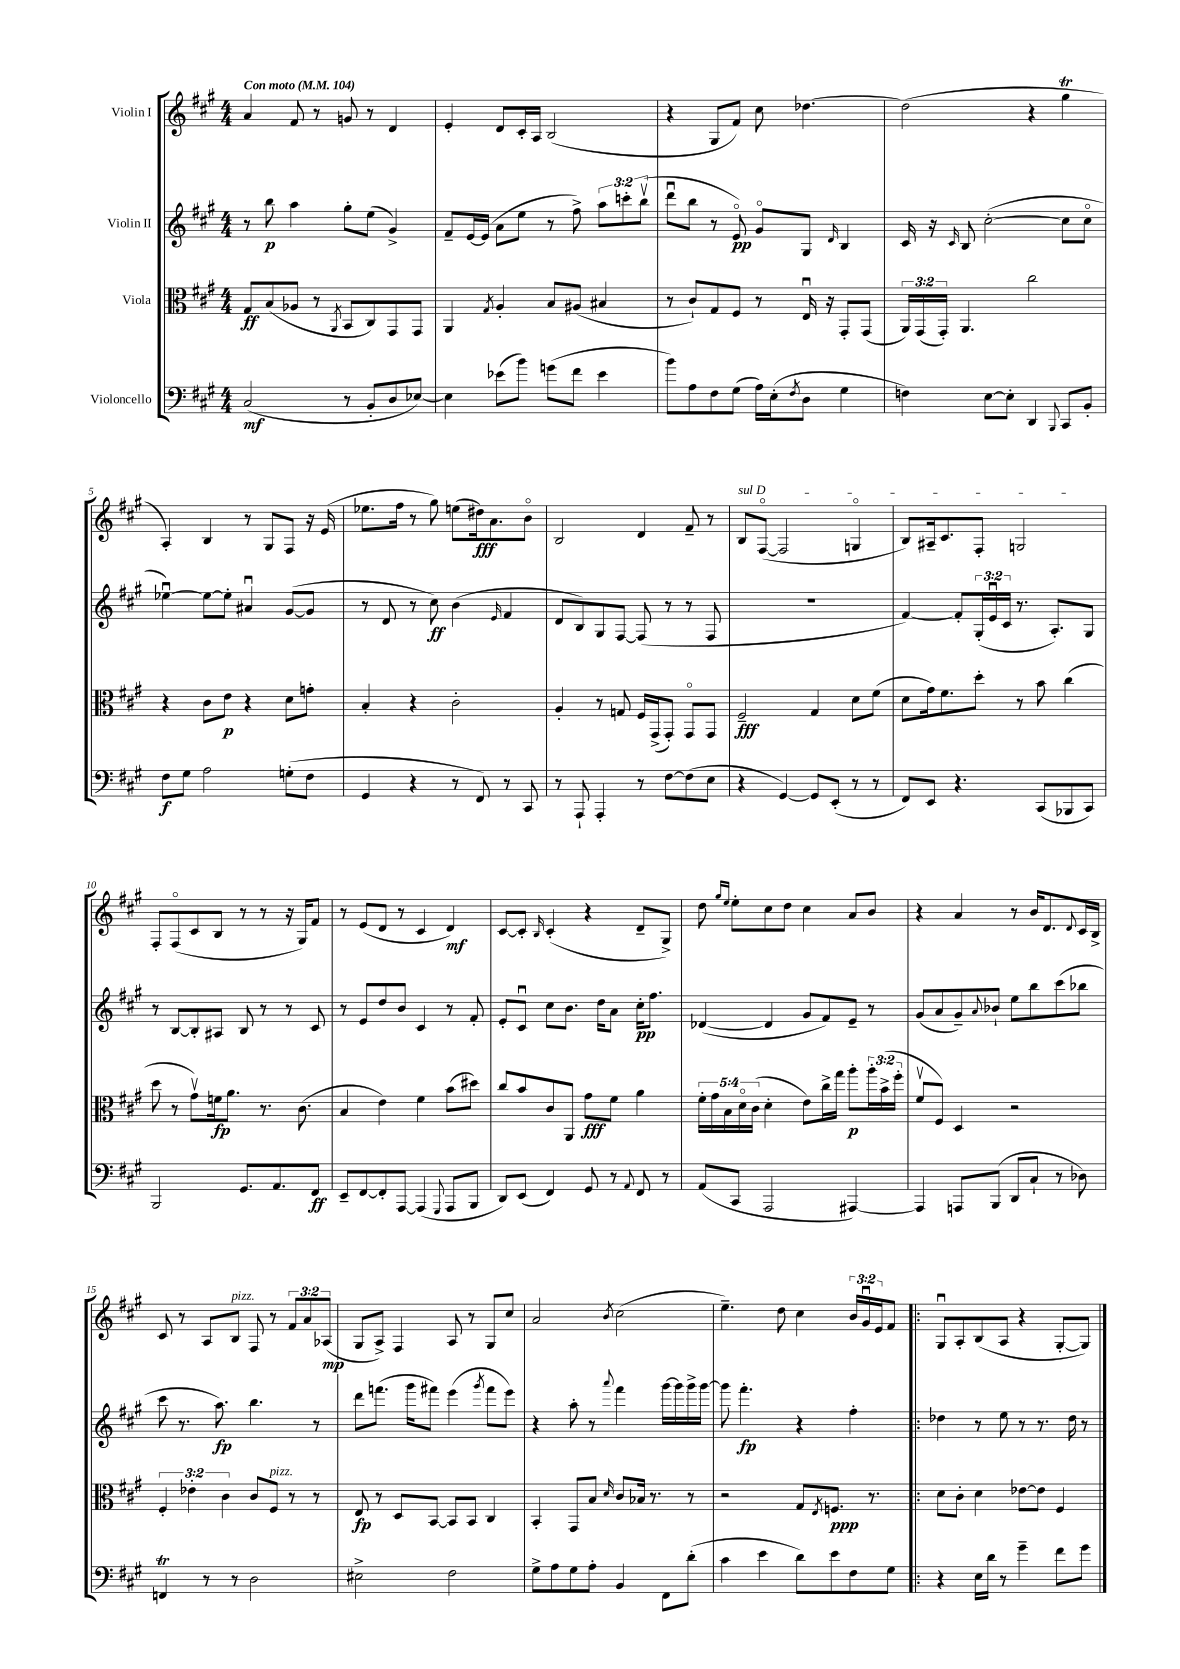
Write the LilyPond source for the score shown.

<<
\new StaffGroup <<
\new Staff = "s0" \with { instrumentName = "Violin I" } {
    \clef treble \key a \major \numericTimeSignature \time 4/4 \override Staff.TupletNumber.text = #tuplet-number::calc-fraction-text \tempo "Con moto" 4 = 104
    a'4 fis'8 r8 g'8 r8 d'4 |
    e'4-. d'8 cis'16-. a16 b2( |
    r4 gis8 fis'8) cis''8 des''4.~ |
    des''2( r4 gis''4\trill |
    a4-.) b4 r8 gis8 fis8 r16 e'16( |
    ees''8. fis''16 r8 gis''8) e''8( dis''16\fff) a'8. b'8\flageolet |
    b2 d'4 fis'8-- r8 |
    \once \override TextSpanner.bound-details.left.text = \markup { \italic "sul D" } b8\startTextSpan fis8~\flageolet( fis2 g4\flageolet |
    b8) ais16-- cis'8. fis8-. g2\stopTextSpan |
    fis8-. fis8\flageolet( cis'8 b8 r8 r8 r16 gis16) fis'8 |
    r8 e'8( d'8 r8 cis'4 d'4\mf) |
    cis'8~ cis'8-. \grace { b16 } cis'4-.( r4 d'8-- gis8->) |
    d''8 \grace { gis''16 e''16 } e''8-. cis''8 d''8 cis''4 a'8 b'8 |
    r4 a'4 r8 b'16 d'8. \appoggiatura { d'8 } cis'16 b16-> |
    cis'8 r8 a8 b8^\markup { \italic "pizz." } fis8 r8 \tuplet 3/2 { fis'8 a'8 aes8\mp( } |
    gis8 a8->) fis4 a8 r8 gis8 cis''8 |
    a'2 \acciaccatura { b'8 } cis''2( |
    e''4.--) d''8 cis''4 \tuplet 3/2 { b'16 gis'16\downbow e'16 } fis'8 |
    \bar ".|:" gis8\downbow a8-. b8( a8 r4 gis8~-. gis8) \bar "|." |
}
\new Staff = "s1" \with { instrumentName = "Violin II" } {
    \clef treble \key a \major \numericTimeSignature \time 4/4 \override Staff.TupletNumber.text = #tuplet-number::calc-fraction-text
    r8 b''8\p a''4 gis''8-. e''8( gis'4->) |
    fis'8-- e'16~ e'16( a'8 e''8 r8 fis''8->) \tuplet 3/2 { a''8 c'''8-. b''8\upbow( } |
    d'''8\downbow b''8 r8 e'8\flageolet\pp) gis'8\flageolet gis8 \grace { d'16 } b4 |
    cis'16 r16 \grace { cis'16 } b8 cis''2~-.( cis''8 cis''8\flageolet |
    ees''4~\downbow) ees''8~ ees''8-. ais'4\downbow gis'8~( gis'8 |
    r8 d'8 r8 cis''8\ff) b'4( \grace { e'16 } fis'4 |
    d'8 b8) gis8 fis8~ fis8( r8 r8 fis8 |
    R1 |
    fis'4~) fis'8-. \tuplet 3/2 { gis16-.( e'16\downbow cis'16 } r8. a8.-.) gis8 |
    r8 b8~ b8-. ais8 b8 r8 r8 cis'8 |
    r8 e'8 d''8 b'8 cis'4 r8 fis'8-. |
    e'8-. cis'8\downbow cis''8 b'8. d''16 a'8 cis''16-.\pp fis''8. |
    des'4~( des'4 gis'8 fis'8) e'8-- r8 |
    gis'8( a'8 gis'8--) \appoggiatura { a'8 } bes'8-! e''8 b''8 cis'''8( bes''8 |
    cis'''8 r8. a''8.\fp) b''4. r8 |
    d'''8 f'''8.( gis'''16 fis'''8) e'''4( \acciaccatura { gis'''8 } fis'''8 e'''8) |
    r4 a''8-. r8 \appoggiatura { a'''8 } fis'''4 gis'''16~ gis'''16 gis'''16-> gis'''16~ |
    gis'''8 fis'''4.-.\fp r4 fis''4-. |
    \bar ".|:" des''4 r8 e''8 r8 r8. des''16 r8 \bar "|." |
}
\new Staff = "s2" \with { instrumentName = "Viola" } {
    \clef alto \key a \major \numericTimeSignature \time 4/4 \override Staff.TupletNumber.text = #tuplet-number::calc-fraction-text
    gis8\ff b8( aes8 r8 \acciaccatura { a,8 } b,8 cis8) gis,8 gis,8 |
    a,4 \acciaccatura { gis8 } a4-. b8 ais8( bis4 |
    r8 cis'8-!) gis8 fis8 r8 e16\downbow r16 gis,8-. gis,8( |
    \tuplet 3/2 { a,16) gis,16( gis,16-.) } a,4. cis''2 |
    r4 cis'8 e'8\p r4 d'8 g'8-. |
    b4-. r4 cis'2-. |
    a4-. r8 g8 fis16 gis,16->( gis,8-.) gis,8\flageolet gis,8 |
    fis2--\fff gis4 d'8 fis'8( |
    d'8 gis'16) fis'8. d''8-. r8 b'8 cis''4( |
    d''8 r8 gis'8\upbow) f'16\fp a'8. r8. cis'8.( |
    b4 e'4) fis'4 b'8( dis''8) |
    cis''8 b'8 cis'8 a,8 gis'8\fff fis'8 a'4 |
    \tuplet 5/4 { fis'16-. gis'16 b16 d'16\flageolet cis'16( } d'4-. e'8) cis''16-> gis''16 a''8-.\p \tuplet 3/2 { a''16-. b'16->( fis''16-. } |
    fis'8\upbow fis8) d4 r2 |
    \tuplet 3/2 { fis4-. ees'4-. cis'4 } cis'8 fis8^\markup { \italic "pizz." } r8 r8 |
    e8\fp r8 d8 b,8~ b,8 b,8 cis4 |
    b,4-. gis,8 b8 \grace { d'16 } cis'8 bes16 r8. r8 |
    r2 gis8 \acciaccatura { e8 } f8.\ppp r8. |
    \bar ".|:" d'8 cis'8-. d'4 ees'8~ ees'8 fis4 \bar "|." |
}
\new Staff = "s3" \with { instrumentName = "Violoncello" } {
    \clef bass \key a \major \numericTimeSignature \time 4/4
    cis2\mf( r8 b,8-. d8 ees8~) |
    ees4 ees'8( b'8) g'8( fis'8 ees'4 |
    b'8) a8 fis8 gis8( a16) e16-.( \acciaccatura { fis8 } d8 gis4 |
    f4) e8~ e8-. d,4 \appoggiatura { b,,8 } cis,8 b,8-. |
    fis8\f gis8 a2 g8-.( fis8 |
    gis,4 r4 r8 fis,8) r8 cis,8 |
    r8 a,,8-! a,,4-. r8 fis8~ fis8( e8 |
    r4 gis,4~) gis,8 e,8-.( r8 r8 |
    fis,8) e,8 r4. cis,8( bes,,8 cis,8) |
    b,,2 gis,8. a,8. fis,8\ff |
    e,8-- fis,8~ fis,8-. a,,8~ a,,4( \appoggiatura { gis,,8 } a,,8 b,,8 |
    d,8) e,8( fis,4) gis,8 r8 \appoggiatura { a,8 } fis,8 r8 |
    a,8( cis,8 a,,2 ais,,4~) |
    ais,,4 a,,8 b,,8( d,8 cis8-! r8 des8) |
    f,4\trill r8 r8 d2 |
    eis2-> fis2 |
    gis8-> a8 gis8 a8-. b,4 fis,8 d'8-.( |
    cis'4 e'4 d'8) e'8 fis8 gis8 |
    \bar ".|:" r4 e16 d'16 r8 gis'4-- fis'8 gis'8 \bar "|." |
}
>>
>>
